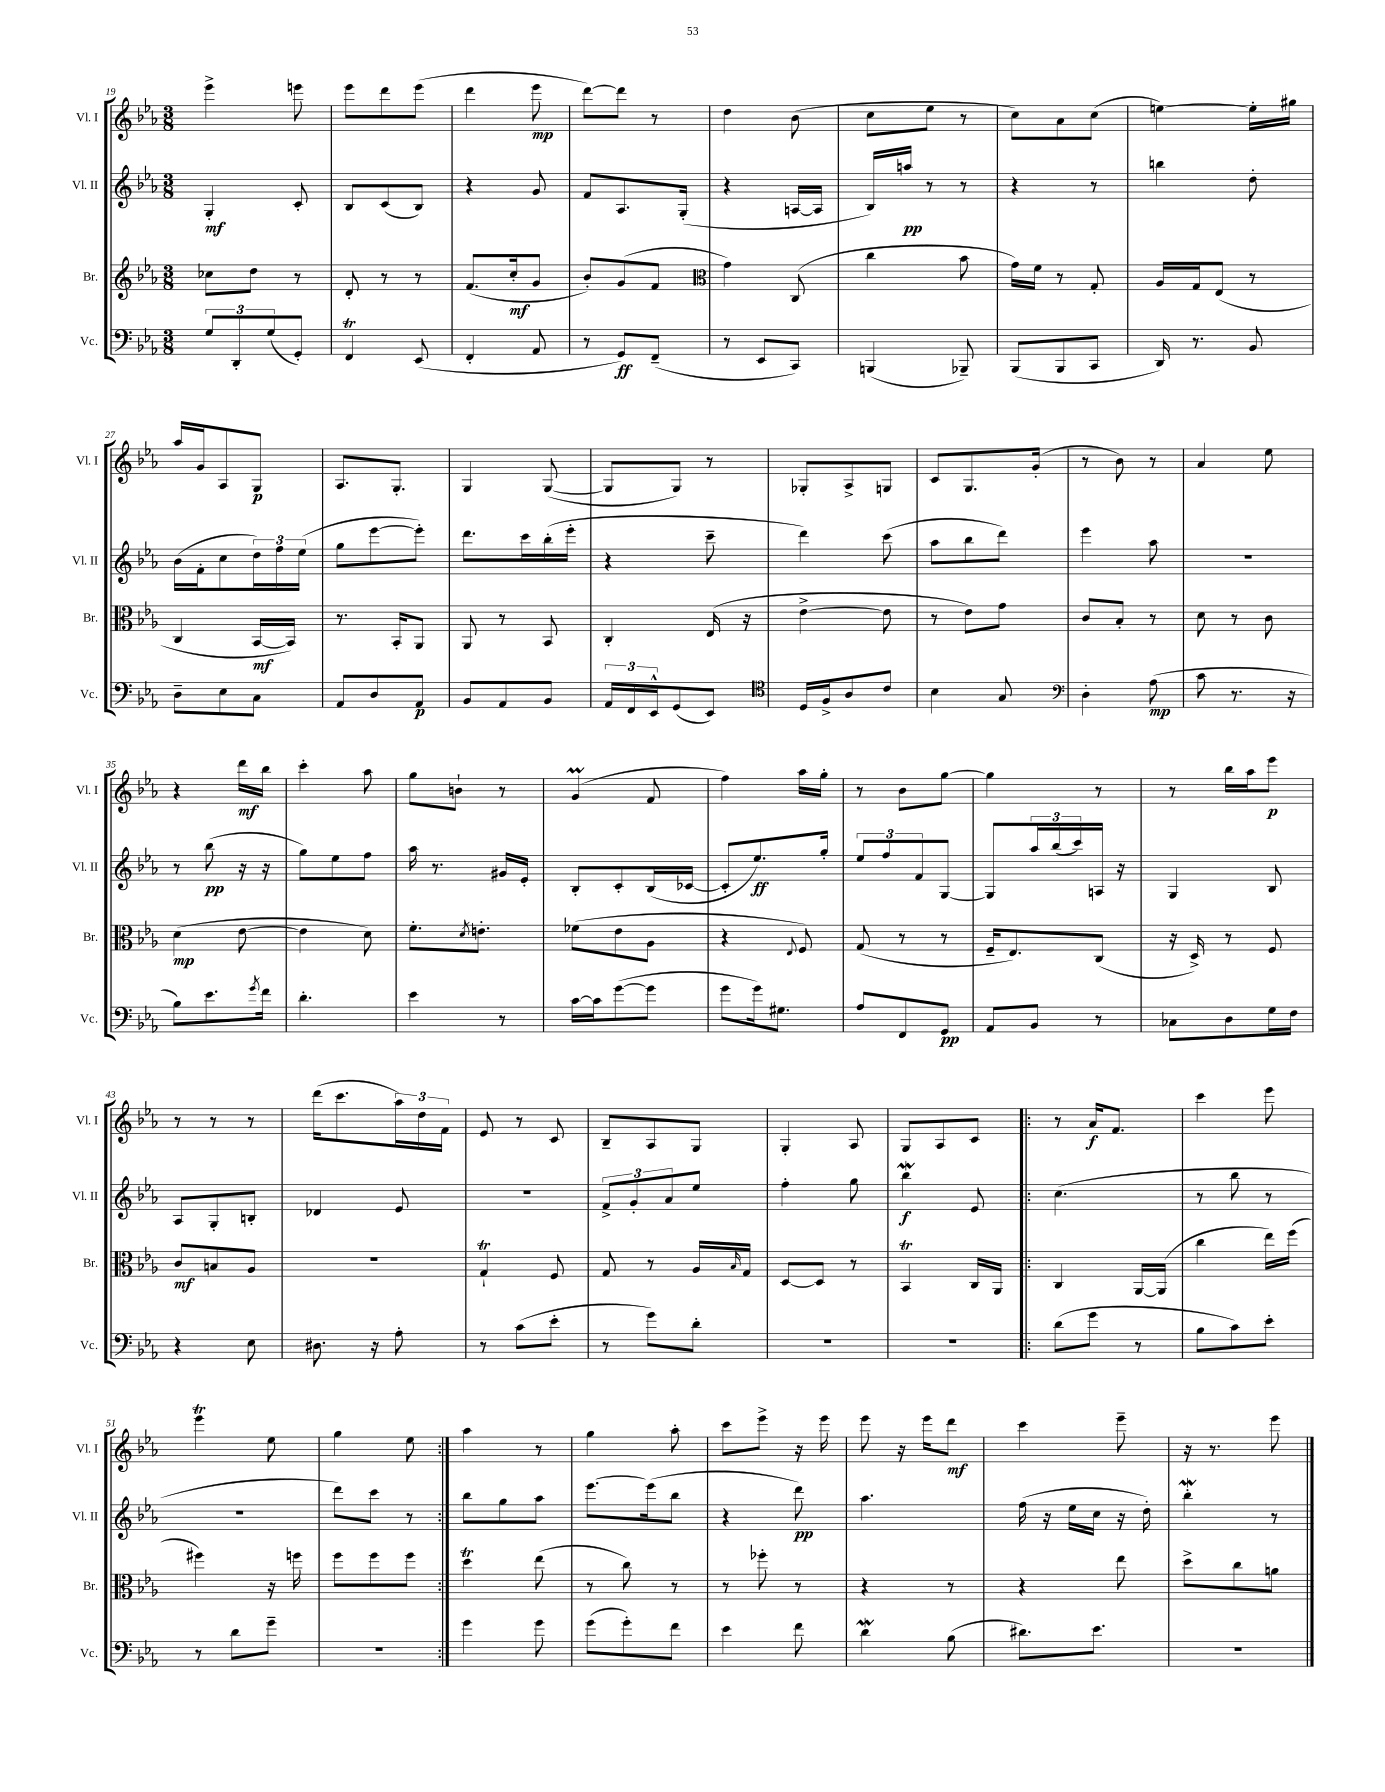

**kern	**dynam	**kern	**dynam	**kern	**dynam	**kern	**dynam
*part4	*part4	*part3	*part3	*part2	*part2	*part1	*part1
*staff4	*staff4	*staff3	*staff3	*staff2	*staff2	*staff1	*staff1
*I"Vc.	*	*I"Br.	*	*I"Vl. II	*	*I"Vl. I	*
*I'Vc.	*	*I'Br.	*	*I'Vl. II	*	*I'Vl. I	*
*clefF4	*	*clefG2	*	*clefG2	*	*clefG2	*
*k[b-e-a-]	*	*k[b-e-a-]	*	*k[b-e-a-]	*	*k[b-e-a-]	*
*M3/8	*	*M3/8	*	*M3/8	*	*M3/8	*
=19	=19	=19	=19	=19	=19	=19	=19
12G/L	.	8cc-X\L	.	4G'/	mf	4eee-^\	.
12DD'/	.	.	.	.	.	.	.
.	.	8dd\J	.	.	.	.	.
(12G/	.	.	.	.	.	.	.
8GG'/J)	.	8r	.	8c'/	.	8eeen\	.
=20	=20	=20	=20	=20	=20	=20	=20
4FFT/	.	8d'/	.	8B-/L	.	8eee-\L	.
.	.	8r	.	(8c/	.	8ddd\	.
(8EE-/	.	8r	.	8B-/J)	.	(8eee-\J	.
=21	=21	=21	=21	=21	=21	=21	=21
4FF'/	.	(8.f/L	.	4r	.	4ddd\	.
.	.	16cc'/k	mf	.	.	.	.
8AA-/	.	8g/J	.	8g/	.	8eee-\	mp
=22	=22	=22	=22	=22	=22	=22	=22
8r	.	8b-'/L)	.	8f/L	.	[8ddd\L)	.
8GG/L)	ff	(8g/	.	8.A-/	.	8ddd\J]	.
(8FF~/J	.	8f/J	.	.	.	8r	.
.	.	.	.	(16G'/Jk	.	.	.
=23	=23	=23	=23	=23	=23	=23	=23
*	*	*clefC3	*	*	*	*	*
8r	.	4g\)	.	4r	.	4dd\	.
8EE-/L	.	.	.	.	.	.	.
8CC/J)	.	(8C/	.	[16An/LL	.	(8b-\	.
.	.	.	.	16A/JJ]	.	.	.
=24	=24	=24	=24	=24	=24	=24	=24
(4BBBn/	.	4cc\	.	16B-/LL)	.	8cc\L	.
.	.	.	.	16aan/JJ	pp	.	.
.	.	.	.	8r	.	8ee-\J	.
8BBB-X~/)	.	8b-\	.	8r	.	8r	.
=25	=25	=25	=25	=25	=25	=25	=25
(8BBB-/L	.	16g\LL)	.	4r	.	8cc\L)	.
.	.	16f\JJ	.	.	.	.	.
8BBB-/	.	8r	.	.	.	8a-\	.
8CC/J	.	8G'/	.	8r	.	(8cc\J	.
=26	=26	=26	=26	=26	=26	=26	=26
16DD/)	.	16A-/LL	.	4bbn\	.	[4een\)	.
8.r	.	16G/J	.	.	.	.	.
.	.	(8E-/J	.	.	.	.	.
8BB-/	.	8r	.	8dd'\	.	16ee'\LL]	.
.	.	.	.	.	.	16gg#X\JJ	.
!!LO:LB:g=z
=27	=27	=27	=27	=27	=27	=27	=27
8D~\L	.	4C/	.	(16b-\LL	.	16aa-/LL	.
.	.	.	.	16f'\J	.	16g/J	.
8E-\	.	.	.	8cc\	.	8A-/	.
8C\J	.	[16BB-/LL	mf	24dd\L)	.	8G/J	p
.	.	.	.	24ff\	.	.	.
.	.	16BB-/JJ])	.	.	.	.	.
.	.	.	.	(24ee-\JJ	.	.	.
=28	=28	=28	=28	=28	=28	=28	=28
8AA-/L	.	8.r	.	8gg\L	.	8.A-/L	.
8D/	.	.	.	[8eee-\	.	.	.
.	.	16BB-'/KL	.	.	.	8.G'/J	.
8AA-/J	p	8AA-/J	.	8eee-'\J])	.	.	.
=29	=29	=29	=29	=29	=29	=29	=29
8BB-/L	.	8AA-/	.	8.ddd\L	.	4G/	.
8AA-/	.	8r	.	.	.	.	.
.	.	.	.	16ccc\L	.	.	.
8BB-/J	.	8BB-/	.	(16bb-'\	.	([8G/	.
.	.	.	.	16eee-'\JJ	.	.	.
=30	=30	=30	=30	=30	=30	=30	=30
24AA-/LL	.	4C'/	.	4r	.	8G/L]	.
24FF/	.	.	.	.	.	.	.
24EE-^^/J	.	.	.	.	.	.	.
(8GG/	.	.	.	.	.	8G/J)	.
8EE-/J)	.	(16E-/	.	8ccc~\	.	8r	.
.	.	16r	.	.	.	.	.
=31	=31	=31	=31	=31	=31	=31	=31
*clefC4	*	*	*	*	*	*	*
16D/LL	.	[4e-^\	.	4ddd\)	.	8G-X'/L	.
16F^/J	.	.	.	.	.	.	.
8A-/	.	.	.	.	.	8A-^/	.
8c/J	.	8e-\]	.	(8ccc\	.	8Gn/J	.
=32	=32	=32	=32	=32	=32	=32	=32
4B-\	.	8r	.	8aa-\L	.	8c/L	.
.	.	8e-\L)	.	8bb-\	.	8.G/	.
8G/	.	8g\J	.	8ddd\J)	.	.	.
.	.	.	.	.	.	(16g'/Jk	.
=33	=33	=33	=33	=33	=33	=33	=33
*clefF4	*	*	*	*	*	*	*
4D'\	.	8c/L	.	4eee-\	.	8r	.
.	.	8B-'/J	.	.	.	8b-\)	.
(8A-\	mp	8r	.	8aa-\	.	8r	.
=34	=34	=34	=34	=34	=34	=34	=34
8c\	.	8d\	.	4.r	.	4a-/	.
8.r	.	8r	.	.	.	.	.
.	.	8c\	.	.	.	8ee-\	.
16r	.	.	.	.	.	.	.
!!LO:LB:g=z
=35	=35	=35	=35	=35	=35	=35	=35
8B-\L)	.	(4d\	mp	8r	.	4r	.
8.e-\	.	.	.	(8bb-\	pp	.	.
.	.	[8e-\	.	16r	.	16ddd\LL	mf
8qg/	.	.	.	.	.	.	.
16f\Jk	.	.	.	16r	.	16bb-\JJ	.
=36	=36	=36	=36	=36	=36	=36	=36
4.d'\	.	4e-\]	.	8gg\L)	.	4ccc'\	.
.	.	.	.	8ee-\	.	.	.
.	.	8d\)	.	8ff\J	.	8aa-\	.
=37	=37	=37	=37	=37	=37	=37	=37
4e-\	.	8.f'\L	.	16aa-\	.	8gg\L	.
.	.	.	.	8.r	.	.	.
.	.	.	.	.	.	8bn`\J	.
.	.	8qd/	.	.	.	.	.
.	.	8.en'\J	.	.	.	.	.
8r	.	.	.	16g#X/LL	.	8r	.
.	.	.	.	16e-'/JJ	.	.	.
=38	=38	=38	=38	=38	=38	=38	=38
[16c\LL	.	(8f-X\L	.	8B-'/L	.	(4gm/	.
16c\J]	.	.	.	.	.	.	.
([8g\	.	8e-\	.	8c'/	.	.	.
8g\J]	.	8A-\J	.	(16B-/L	.	8f/	.
.	.	.	.	[16c-X/JJ	.	.	.
=39	=39	=39	=39	=39	=39	=39	=39
8g\L	.	4r	.	8c-'/L]	.	4ff\)	.
16g\k)	.	.	.	8.ee-/)	ff	.	.
8.G#X\J	.	.	.	.	.	.	.
.	.	8qqE-/	.	.	.	.	.
.	.	8F/)	.	.	.	16aa-\LL	.
.	.	.	.	16gg'/Jk	.	16gg'\JJ	.
=40	=40	=40	=40	=40	=40	=40	=40
8A-/L	.	(8G/	.	12ee-/L	.	8r	.
.	.	.	.	12ff/	.	.	.
8FF/	.	8r	.	.	.	8b-\L	.
.	.	.	.	12f/	.	.	.
8GG/J	pp	8r	.	[8G/J	.	[8gg\J	.
=41	=41	=41	=41	=41	=41	=41	=41
8AA-/L	.	16F~/KL	.	8G/L]	.	4gg\]	.
.	.	8.E-/)	.	.	.	.	.
8BB-/J	.	.	.	24aa-/L	.	.	.
.	.	.	.	(24bb-/	.	.	.
.	.	.	.	24ccc/)	.	.	.
8r	.	(8C/J	.	16An/JJ	.	8r	.
.	.	.	.	16r	.	.	.
=42	=42	=42	=42	=42	=42	=42	=42
8C-X\L	.	16r	.	4G/	.	8r	.
.	.	16D^/)	.	.	.	.	.
8D\	.	8r	.	.	.	16bb-\LL	.
.	.	.	.	.	.	16aa-\J	.
16G\L	.	8F/	.	8B-/	.	8eee-\J	p
16F\JJ	.	.	.	.	.	.	.
!!LO:LB:g=z
=43	=43	=43	=43	=43	=43	=43	=43
4r	.	8c/L	mf	8A-/L	.	8r	.
.	.	8Bn/	.	8G'/	.	8r	.
8E-\	.	8A-/J	.	8Bn'/J	.	8r	.
=44	=44	=44	=44	=44	=44	=44	=44
8.D#X\	.	4.r	.	4d-X/	.	(16ddd\KL	.
.	.	.	.	.	.	8.ccc\	.
16r	.	.	.	.	.	.	.
8A-'\	.	.	.	8e-/	.	24aa-\L)	.
.	.	.	.	.	.	24dd\	.
.	.	.	.	.	.	24f\JJ	.
=45	=45	=45	=45	=45	=45	=45	=45
8r	.	4Gt`/	.	4.r	.	8e-/	.
(8c\L	.	.	.	.	.	8r	.
8e-'\J	.	8F/	.	.	.	8c/	.
=46	=46	=46	=46	=46	=46	=46	=46
8r	.	8G/	.	12f^/L	.	8B-~/L	.
.	.	.	.	12g'/	.	.	.
8g\L)	.	8r	.	.	.	8A-/	.
.	.	.	.	12a-/	.	.	.
8d'\J	.	16A-/LL	.	8ee-/J	.	8G/J	.
.	.	16qqB-/	.	.	.	.	.
.	.	16G/JJ	.	.	.	.	.
=47	=47	=47	=47	=47	=47	=47	=47
4.r	.	[8D/L	.	4ff'\	.	4G'/	.
.	.	8D/J]	.	.	.	.	.
.	.	8r	.	8gg\	.	8A-/	.
=48	=48	=48	=48	=48	=48	=48	=48
4.r	.	4BB-T/	.	4bb-W\	f	8G/L	.
.	.	.	.	.	.	8A-/	.
.	.	16C/LL	.	8e-/	.	8c/J	.
.	.	16AA-/JJ	.	.	.	.	.
=49!|:	=49!|:	=49!|:	=49!|:	=49!|:	=49!|:	=49!|:	=49!|:
(8d\L	.	4C/	.	(4.cc\	.	8r	.
8g\J	.	.	.	.	.	16a-/KL	f
.	.	.	.	.	.	8.f/J	.
8r	.	[16AA-/LL	.	.	.	.	.
.	.	(16AA-/JJ]	.	.	.	.	.
=50	=50	=50	=50	=50	=50	=50	=50
8B-\L	.	4cc\	.	8r	.	4ccc\	.
8c\)	.	.	.	8bb-\	.	.	.
8e-'\J	.	16ee-\LL)	.	8r	.	8eee-\	.
.	.	(16ff\JJ	.	.	.	.	.
!!LO:LB:g=z
=51	=51	=51	=51	=51	=51	=51	=51
8r	.	4ff#X\)	.	4.r	.	4eee-T\	.
8d\L	.	.	.	.	.	.	.
8g~\J	.	16r	.	.	.	8ee-\	.
.	.	16ffn\	.	.	.	.	.
=52	=52	=52	=52	=52	=52	=52	=52
4.r	.	8ff\L	.	8ddd\L)	.	4gg\	.
.	.	8ff\	.	8ccc\J	.	.	.
.	.	8ff\J	.	8r	.	8ee-\	.
=53:|!	=53:|!	=53:|!	=53:|!	=53:|!	=53:|!	=53:|!	=53:|!
4g\	.	4ddt\	.	8bb-\L	.	4aa-\	.
.	.	.	.	8gg\	.	.	.
8g\	.	(8ee-\	.	8aa-\J	.	8r	.
=54	=54	=54	=54	=54	=54	=54	=54
(8g\L	.	8r	.	[8.eee-\L	.	4gg\	.
8g'\)	.	8cc\)	.	.	.	.	.
.	.	.	.	(16eee-\k]	.	.	.
8f\J	.	8r	.	8bb-\J	.	8aa-'\	.
=55	=55	=55	=55	=55	=55	=55	=55
4e-\	.	8r	.	4r	.	8ccc\L	.
.	.	8ff-X'\	.	.	.	8eee-^\J	.
8f\	.	8r	.	8ddd\)	pp	16r	.
.	.	.	.	.	.	16eee-\	.
=56	=56	=56	=56	=56	=56	=56	=56
4dW\	.	4r	.	4.aa-\	.	8eee-\	.
.	.	.	.	.	.	16r	.
.	.	.	.	.	.	16eee-\KL	.
(8B-\	.	8r	.	.	.	8ddd\J	mf
=57	=57	=57	=57	=57	=57	=57	=57
8.d#X\L)	.	4r	.	(16ff\	.	4ccc\	.
.	.	.	.	16r	.	.	.
.	.	.	.	16ee-\LL	.	.	.
8.e-\J	.	.	.	16cc\JJ	.	.	.
.	.	8ee-\	.	16r	.	8eee-~\	.
.	.	.	.	16dd'\)	.	.	.
=58	=58	=58	=58	=58	=58	=58	=58
4.r	.	8dd^\L	.	4bb-W'\	.	16r	.
.	.	.	.	.	.	8.r	.
.	.	8cc\	.	.	.	.	.
.	.	8an\J	.	8r	.	8eee-\	.
==	==	==	==	==	==	==	==
*-	*-	*-	*-	*-	*-	*-	*-
